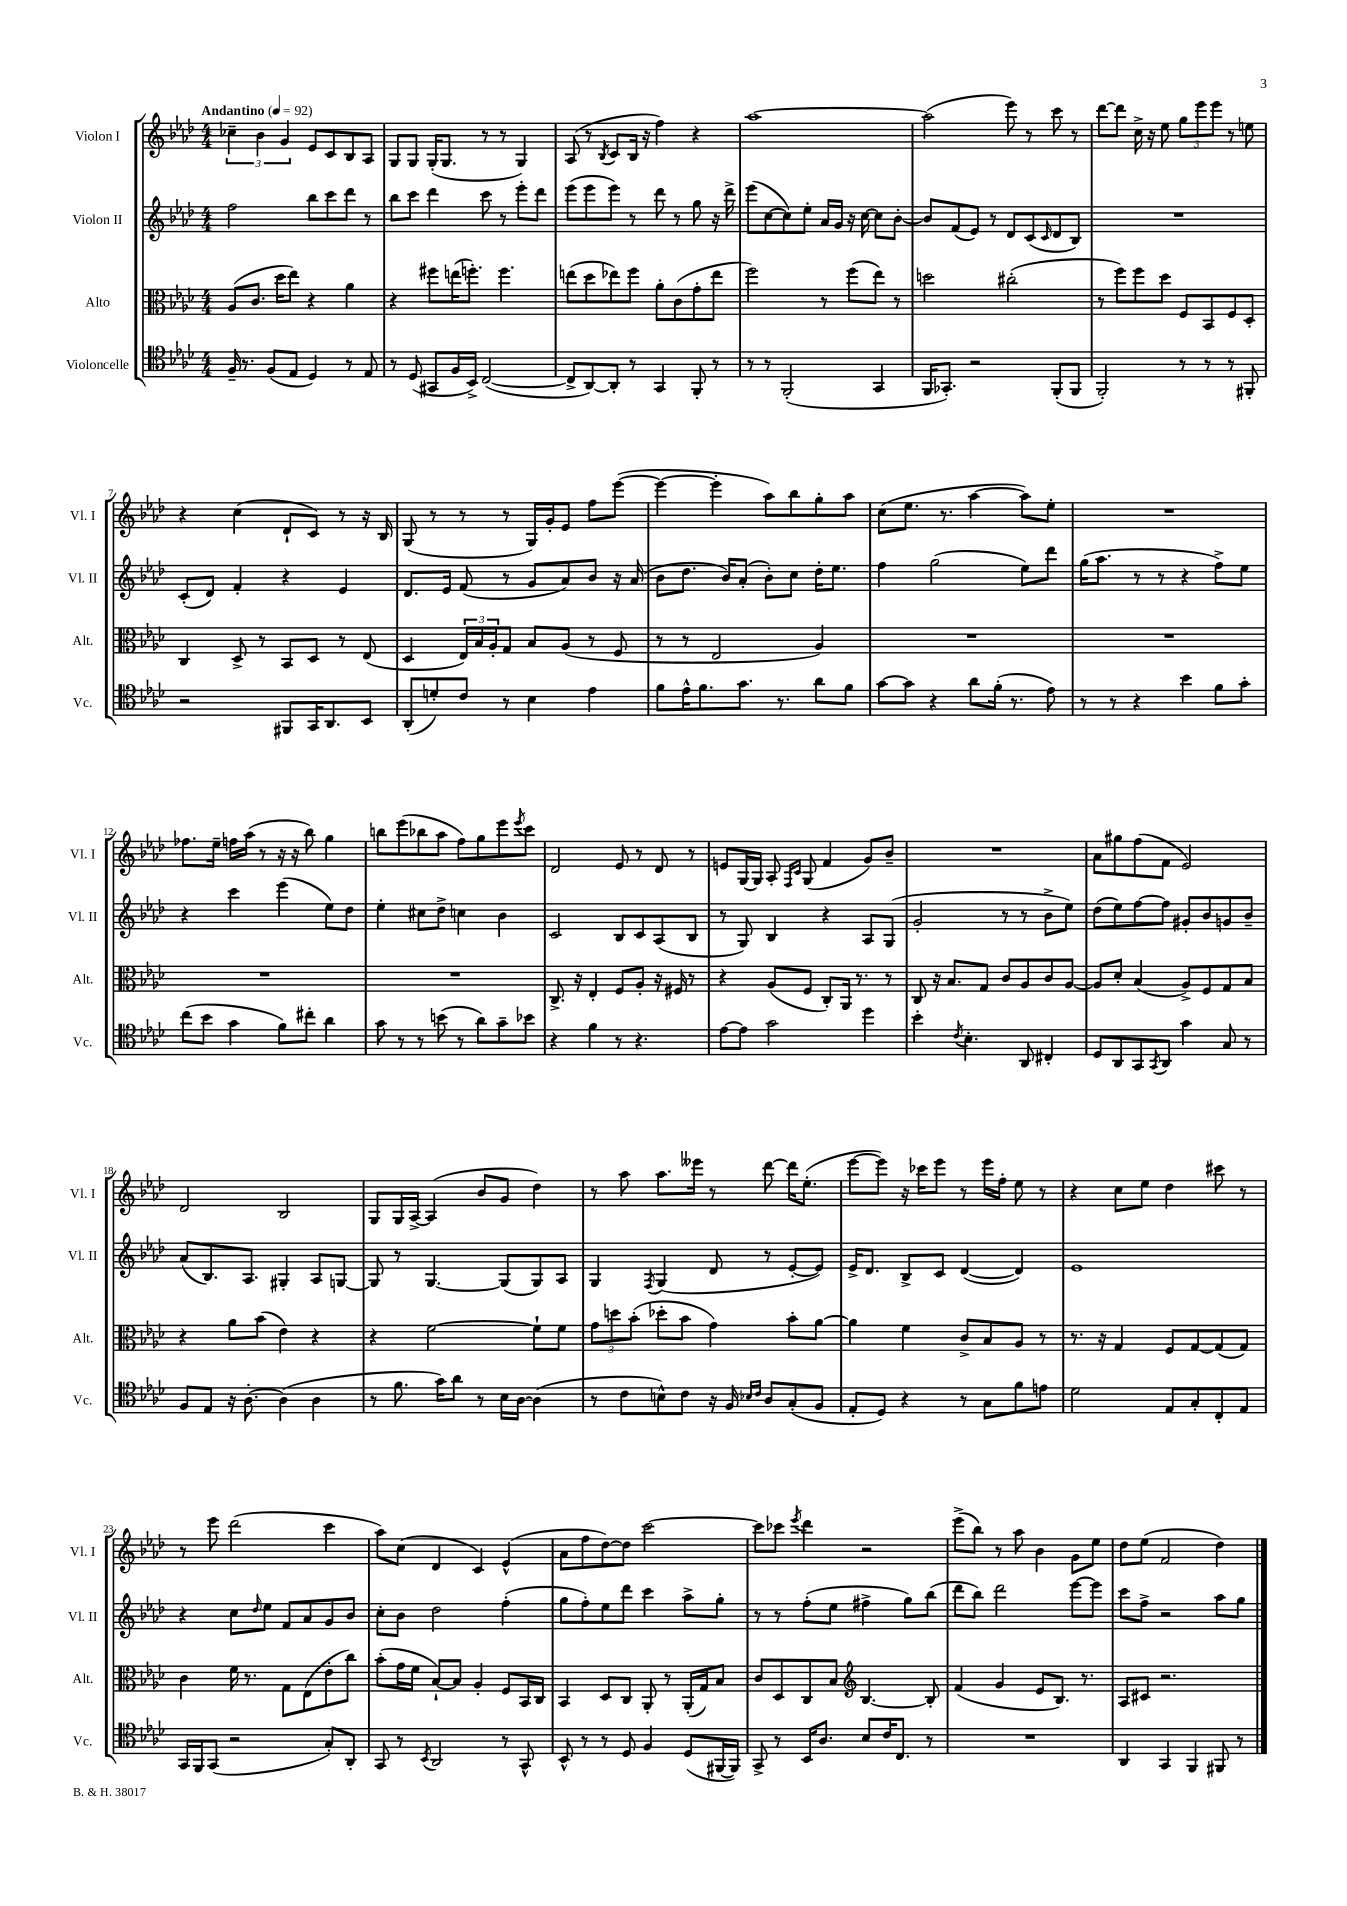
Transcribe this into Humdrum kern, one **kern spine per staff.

**kern	**kern	**kern	**kern
*staff4	*staff3	*staff2	*staff1
*clefC4	*clefC3	*clefG2	*clefG2
*k[b-e-a-d-]	*k[b-e-a-d-]	*k[b-e-a-d-]	*k[b-e-a-d-]
*M4/4	*M4/4	*M4/4	*M4/4
*MM92	*MM92	*MM92	*MM92
16F~	(8A-	2ff	6cc-~
8.r	.	.	.
.	8.c	.	.
.	.	.	6b-
(8F	.	.	.
.	16dd-	.	.
.	.	.	6g
8E-	8ee-)	.	.
4D-)	4r	8bb-	8e-
.	.	8ccc	8c
8r	4a-	8ddd-	8B-
8E-	.	8r	8A-
=	=	=	=
8r	4r	8bb-	8G
(8D-	.	8ccc	8G
8GG#	8ff#	4ddd-	(16G'
.	.	.	8.G
16F	(16ee	.	.
16BB-^)	8.ff')	.	.
([2C	.	8ccc	8r
.	4.ff	8r	8r
.	.	8eee-'	4G)
.	.	8ddd-	.
=	=	=	=
8C^]	(8ee	(8eee-	(8A-
[8AA-)	8dd-	8eee-	8r
.	.	.	8qB-
8AA-']	8ee-)	8eee-)	8c
8r	8ff	8r	16B-
.	.	.	16r
4GG	8a-'	8ddd-	4ff)
.	(8c	8r	.
8FF'	8g'	8gg	4r
8r	8ee-	16r	.
.	.	16ddd-^	.
=	=	=	=
8r	2ff)	(8eee-	[1aa-
8r	.	[8cc	.
(2FF'	.	8cc])	.
.	.	8ee-'	.
.	8r	16a-	.
.	.	16g	.
.	(8ff	16r	.
.	.	[16cc	.
4GG	8ee-)	8cc]	.
.	8r	[8b-'	.
=	=	=	=
16FF	2dd	8b-]	(2aa-]
8.GG-')	.	.	.
.	.	(8f	.
2r	.	8e-)	.
.	.	8r	.
.	(2cc#'	8d-	8eee-)
.	.	(8c	8r
.	.	16qqc	.
(8FF'	.	8d-	8ccc
8FF	.	8B-)	8r
=	=	=	=
2FF')	8r	1r	[8ddd-
.	8ff)	.	8ddd-]
.	8ff	.	16cc^
.	.	.	16r
.	8dd-	.	8ee-
8r	8F	.	12gg
.	.	.	12eee-
8r	8BB-	.	.
.	.	.	12eee-
8r	8F	.	8r
8FF#'	8D-'	.	8ee
=	=	=	=
2r	4C	(8c'	4r
.	.	8d-)	.
.	8D-^	4f'	(4cc
.	8r	.	.
8FF#	8BB-	4r	8d-`
16GG	8D-	.	8c)
8.AA-	.	.	.
.	8r	4e-	8r
8BB-	(8E-	.	16r
.	.	.	16B-
=	=	=	=
(8AA-'	4D-	8.d-	(8G
8d')	.	.	8r
.	.	16e-	.
8c	24E-)	(8f	8r
.	24B-	.	.
.	24A-'	.	.
8r	8G	8r	8r
4B-	8B-	8g	16G)
.	.	.	16g'
.	(8A-	8a-)	8e-
4e-	8r	8b-	8ff
.	8F	16r	([8eee-
.	.	(16a-	.
=	=	=	=
8f	8r	8b-	4eee-_
16e-^^	8r	8.dd-	.
8.f	.	.	.
.	2E-	.	4eee-']
.	.	16b-)	.
8.g	.	(8a-'	.
.	.	8b-')	8aa-)
8.r	.	.	.
.	.	8cc	8bb-
8a-	4A-)	16dd-'	8gg'
.	.	8.ee-	.
8f	.	.	8aa-
=	=	=	=
[8g	1r	4ff	(8cc
8g]	.	.	8.ee-
4r	.	(2gg	.
.	.	.	8.r
8a-	.	.	[4aa-
(16f'	.	.	.
8.r	.	.	.
.	.	8ee-)	8aa-])
8e-)	.	8ddd-	8ee-'
=	=	=	=
8r	1r	(16gg	1r
.	.	8.aa-	.
8r	.	.	.
4r	.	8r	.
.	.	8r	.
4b-	.	4r	.
8f	.	8ff^)	.
8g'	.	8ee-	.
=	=	=	=
(8cc	1r	4r	8.ff-
8b-	.	.	.
.	.	.	16ee-~
4g	.	4ccc	16ff
.	.	.	(16aa-
.	.	.	8r
8f)	.	(4eee-	16r
.	.	.	16r
8cc#'	.	.	8bb-)
4a-	.	8ee-)	4gg
.	.	8dd-	.
=	=	=	=
8g	1r	4ee-'	8bb
8r	.	.	(8eee-
8r	.	8cc#	8bb-
(8b	.	8dd-^	8aa-
8r	.	4cc	8ff)
8a-)	.	.	8gg
8g~	.	4b-	8eee-
.	.	.	8qeee-
8b-	.	.	8ccc
=	=	=	=
4r	8.C^	2c	2d-
.	16r	.	.
4f	4E-'	.	.
8r	8F	8B-	8e-
4.r	8A-'	8c	8r
.	16r	(8A-	8d-
.	16F#	.	.
.	8r	8B-	8r
=	=	=	=
[8e-	4r	8r	8e
8e-]	.	8G)	[16G
.	.	.	16G]
2g	(8A-	4B-	8A-'
.	.	.	16qqF
.	.	.	16qqc
.	8F	.	(8G
.	8C')	4r	4f
.	16AA-	.	.
.	8.r	.	.
4dd-	.	8A-	8g)
.	8r	(8G	8b-~
=	=	=	=
4b-'	8C	2g'	1r
.	16r	.	.
.	8.B-	.	.
8qc	.	.	.
4.B-'	.	.	.
.	8G	.	.
.	8c	8r	.
8AA-	8A-	8r	.
4C#'	8c	8b-^	.
.	[8A-	8ee-)	.
=	=	=	=
8D-	8A-]	(8dd-	8a-
8AA-	8d-'	8ee-)	8gg#
8GG	(4B-	[8ff	(8ff
8qGG	.	.	.
8AA-	.	8ff]	8f
4g	8A-^)	8g#'	2e-)
.	8F	8b-	.
8G	8G	8g	.
8r	8B-	8b-~	.
=	=	=	=
8F	4r	(8a-	2d-
8E-	.	8.B-)	.
16r	8a-	.	.
[8.A-'	.	8.A-	.
.	(8b-	.	.
(4A-]	4e-)	4G#'	2B-
4A-	4r	8A-	.
.	.	[8G	.
=	=	=	=
8r	4r	8G]	8G
8.f	.	8r	16G
.	.	.	[16A-^
.	[2f	[4.G	(4A-]
16g)	.	.	.
8a-	.	.	.
8r	.	.	8b-
16B-	.	(8G]	8g
[16A-	.	.	.
(4A-]	8f`]	8G)	4dd-)
.	8f	8A-	.
=	=	=	=
8r	12g	4G	8r
.	12dd	.	.
8c	.	.	8aa-
.	(12b-'	.	.
.	.	8qF	.
8B^^)	8dd-'	(4G	8.aa-
8c	8b-	.	.
.	.	.	16eee--
16r	4g)	8d-	8r
16F	.	.	.
16qqB-	.	.	.
16qqc	.	.	.
8A-	.	8r	[8ddd-
(8G'	8b-'	[8e-'	16ddd-]
.	.	.	(8.ee-'
8F	[8a-	8e-])	.
=	=	=	=
8E-'	4a-]	16e-^	[8eee-
.	.	8.d-	.
8D-)	.	.	8eee-])
4r	4f	8B-^	16r
.	.	.	16ccc-
.	.	8c	8eee-
8r	8c^	([4d-	8r
8G	8B-	.	16eee-
.	.	.	16ff'
8f	8A-	4d-])	8ee-
8e	8r	.	8r
=	=	=	=
2d-	8.r	1e-	4r
.	16r	.	.
.	4G	.	8cc
.	.	.	8ee-
8E-	8F	.	4dd-
8G'	[8G	.	.
8C'	(8G]	.	8ccc#
8E-	8G)	.	8r
=	=	=	=
16GG	4c	4r	8r
16FF	.	.	.
(8GG	.	.	8eee-
2r	16f	8cc	(2ddd-
.	8.r	.	.
.	.	16qqdd-	.
.	.	8ee-	.
.	8G	8f	.
.	(8E-	8a-	.
8G')	8e-'	8g	4ccc
8AA-'	8cc)	8b-	.
=	=	=	=
8GG	(8b-'	8cc'	8aa-)
8r	16g	8b-	(8cc
.	16f	.	.
8qBB-	.	.	.
2AA-	[8B-`)	2dd-	4d-
.	8B-]	.	.
.	4A-'	.	4c)
8r	8F	(4ff'	(4e-^^
8GG^^	16BB-	.	.
.	16C	.	.
=	=	=	=
8BB-^^	4BB-	8gg	8a-
8r	.	8ff')	8ff
8r	8D-	8ee-	[8dd-)
8D-	8C	8ddd-	8dd-]
4F	8AA-'	4ccc	[2ccc
.	8r	.	.
(8D-	(16AA-'	8aa-^	.
.	16G)	.	.
[16FF#	8B-	8gg'	.
16FF#])	.	.	.
=	=	=	=
8GG^	8c	8r	8ccc]
8r	8D-	8r	8ccc-
.	.	.	8qeee-
16BB-	8C	(8ff'	4ddd-
8.A-	.	.	.
.	8B-	8ee-	.
*	*clefG2	*	*
8B-	[4.B-	4ff#^	2r
16c	.	.	.
8.C	.	.	.
.	.	8gg)	.
8r	8B-']	(8bb-	.
=	=	=	=
1r	(4f	8ddd-	(8eee-^
.	.	8bb-)	8bb-)
.	4g	2ddd-	8r
.	.	.	8aa-
.	8e-	.	4b-
.	8.B-)	.	.
.	.	[8eee-	8g
.	8.r	.	.
.	.	8eee-]	8ee-
=	=	=	=
4AA-	8A-	8ccc	8dd-
.	8c#	8ff^	(8ee-
4GG	2.r	2r	2f
4FF	.	.	.
8FF#	.	8aa-	4dd-)
8r	.	8gg	.
==	==	==	==
*-	*-	*-	*-
